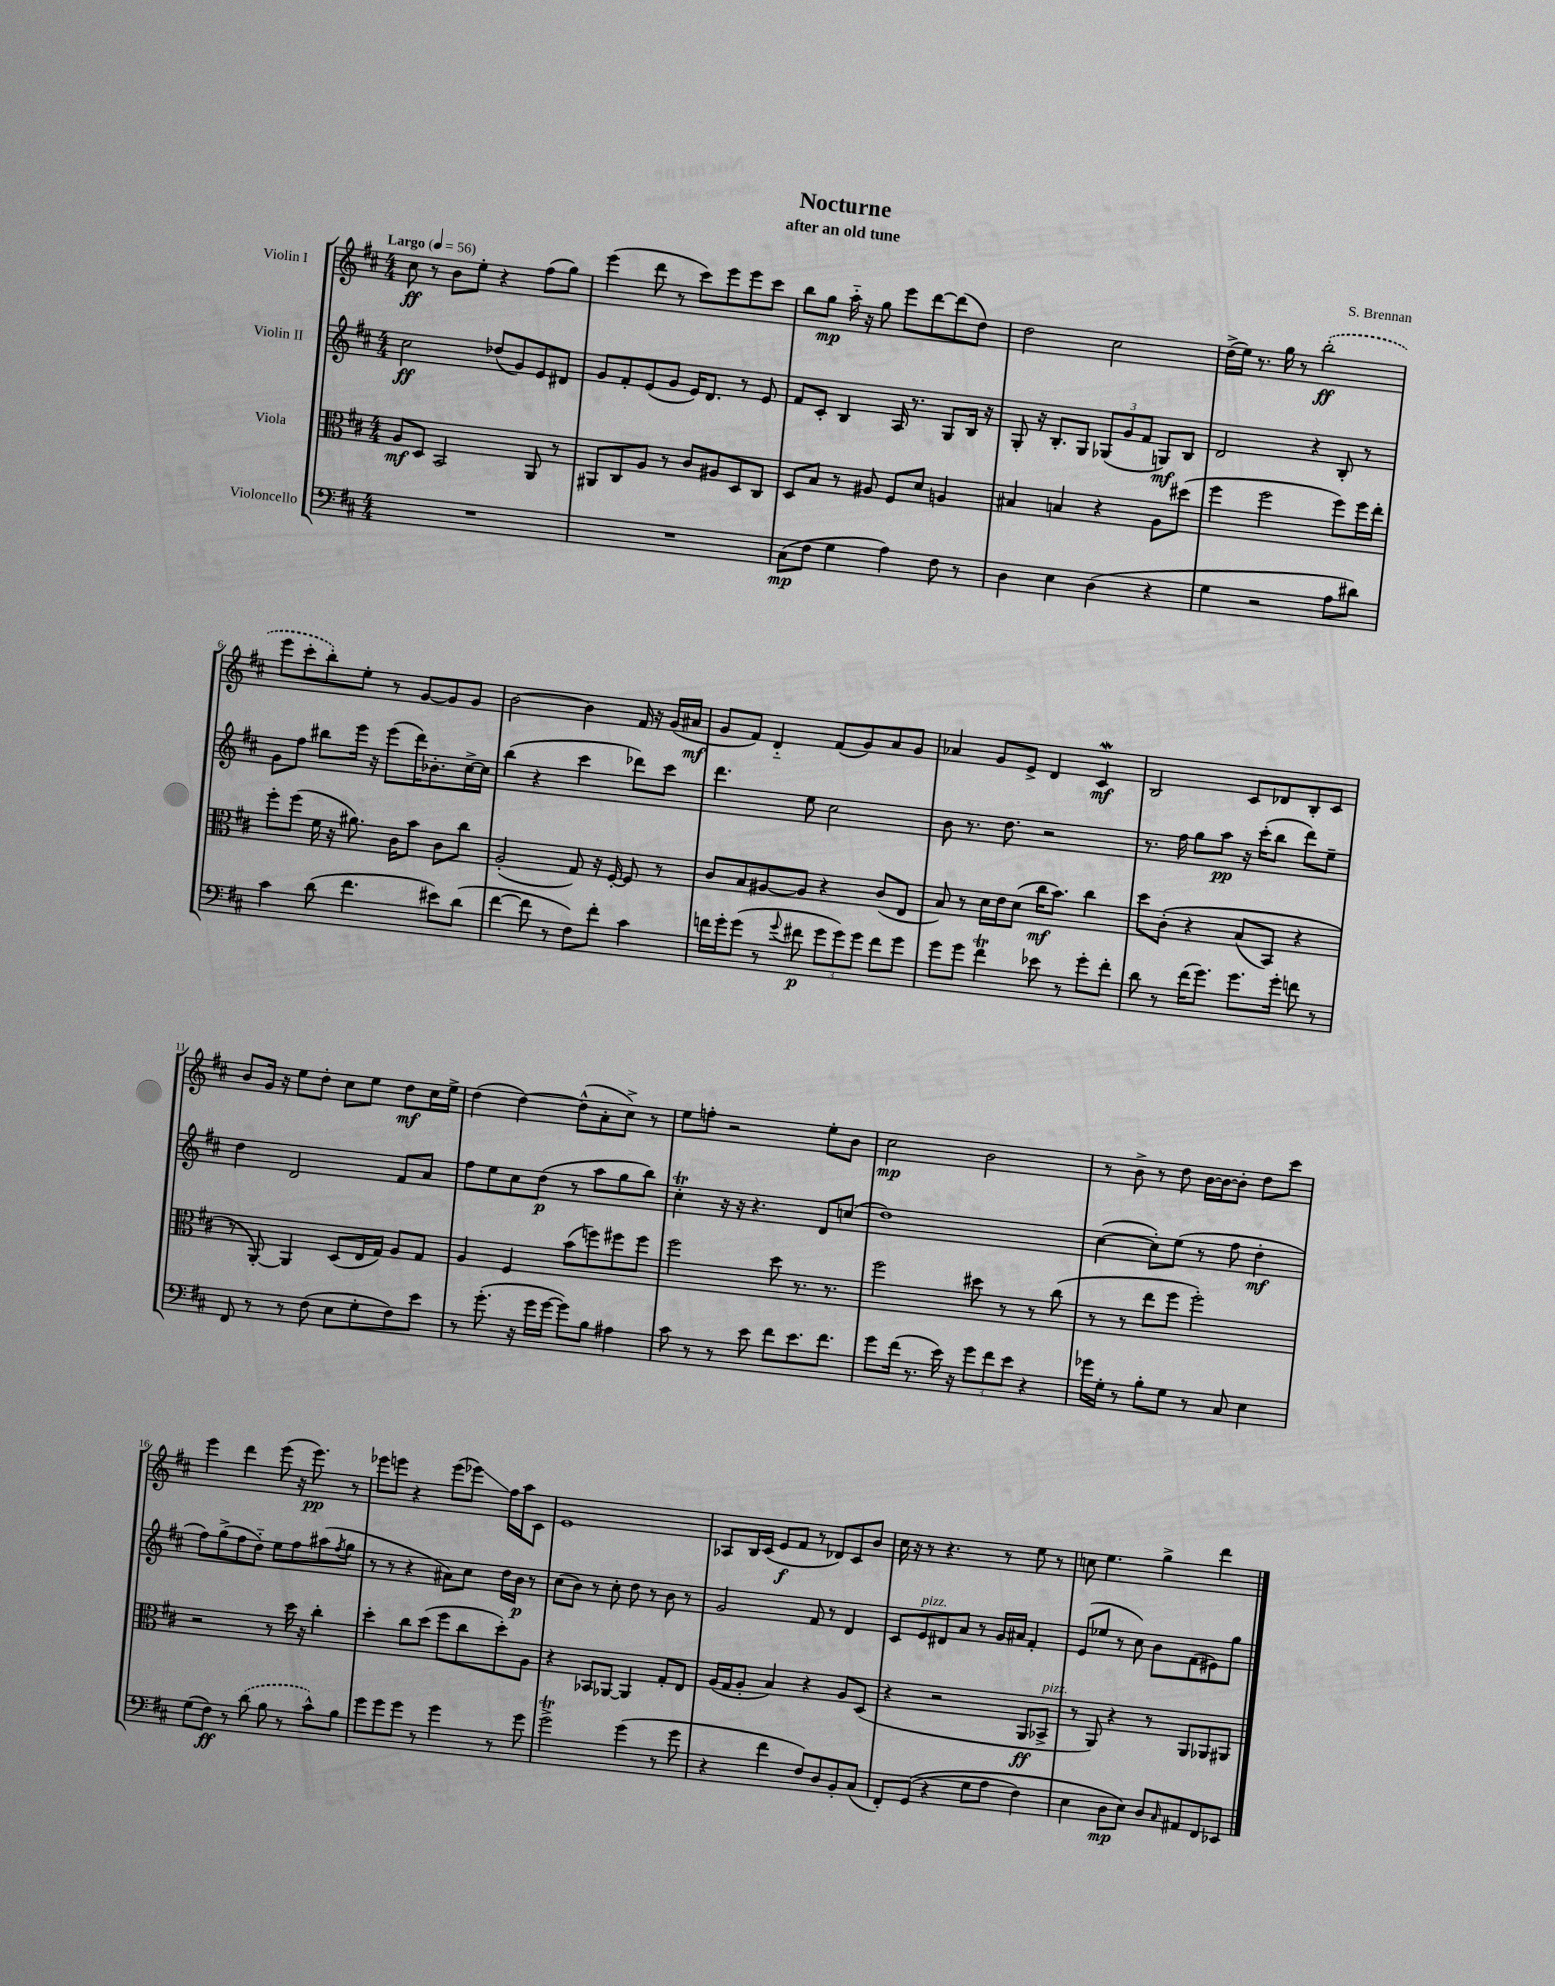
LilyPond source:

\header { title = "Nocturne" composer = "S. Brennan" subtitle = "after an old tune" }
<<
\new StaffGroup <<
\new Staff = "s0" \with { instrumentName = "Violin I" } {
    \clef treble \key d \major \numericTimeSignature \time 4/4 \tempo "Largo" 4 = 56
    cis''8\ff r8 b'8 e''8-. r4 fis''8( g''8) |
    e'''4( d'''8 r8 cis'''8) e'''8 e'''8 cis'''8 |
    b''8 g''8\mp a''16-_ r16 g''8 e'''8 d'''8~ d'''8( d''8) |
    d''2 cis''2 |
    d''16->( e''16) r8. g''16 r8 \once \slurDashed b''2-.\ff( |
    e'''8 cis'''8-. b''8-.) e''8-. r8 g'8~ g'8 g'8 |
    b'2~ b'4 fis'16 r16 g'16( ais'16\mf |
    g'8 fis'8) d'4-_ fis'8( g'8) a'8 g'8 |
    aes'4 g'8 e'8-> d'4 cis'4\mordent\mf |
    b2 cis'8 des'8 b8-. cis'8 |
    b'8 g'16 r16 e''8 d''8-. cis''8 e''8 d''8\mf cis''16 e''16-> |
    d''4( d''4~) d''8-^( a'8-. cis''8->) r8 |
    e''8 f''8-. r2 e''8-. b'8 |
    cis''2\mp b'2 |
    r8 b'8-> r8 d''8 b'16~ b'16~ b'8-. d''8 cis'''8 |
    e'''4 d'''4 e'''8( r16 e'''8.\pp) r8 |
    ees'''8 e'''8 r4 e'''8( ees'''8\glissando) fis''16 a''16 cis'8 |
    e'1 |
    aes8 b16 cis'16( e'8\f fis'8 r8 des'8) cis'8 b'8 |
    cis''16 r16 r8 r4. r8 e''8 r8 |
    c''8 e''4. g''4-> d'''4 \bar "|." |
}
\new Staff = "s1" \with { instrumentName = "Violin II" } {
    \clef treble \key d \major \numericTimeSignature \time 4/4
    cis''2\ff des''8( g'8) e'8 dis'8 |
    g'8 fis'8-. e'8( g'8 e'16) d'8. r8 e'8 |
    fis'8 cis'8-. b4 a16 r8. g8 b16 r16 |
    g8-. r16 b8.-. g8 \tuplet 3/2 { ges8( g'8 fis'8 } g8\mf) b8 |
    d'2 r4 b8-. r8 |
    g'8 fis''8 bis''8 e'''16 r16 e'''8( d'''16) bes'8.-. cis''16~-> cis''16 |
    b''4( r4 cis'''4 des'''8) cis'''8 |
    d'''4. e''8 cis''2 |
    b'8 r8. d''8. r2 |
    r8. fis''16 g''8 a''8\pp r16 cis'''16-.( b''8 d'''8) e''8-- |
    d''4 d'2 fis'8 a'8 |
    fis''8 e''8 cis''8 d''8\p( r8 a''8 g''8 b''8) |
    cis''4-.\trill r16 r16 r4. d'8 c''8( |
    d''1) |
    cis''4~( cis''8-.) e''8( r8 fis''8 d''4-.\mf |
    fis''8) g''8->( fis''8 d''8-_) e''8 fis''8 ais''8( \acciaccatura { fis''8 } g''8 |
    r8 r8 r4 ais'8) cis''8 d''16 b'16\p r8 |
    cis''8( b'8) r8 cis''8-. d''8 r8 b'8 r8 |
    g'2 fis'8 r8 d'4 |
    cis'8 e'8^\markup { \italic "pizz." } dis'8 a'8 r8 g'16 ais'16 fis'4-. |
    e'8( ees''8 r8 cis''8) b'8 fis'8( eis'8) g''8 \bar "|." |
}
\new Staff = "s2" \with { instrumentName = "Viola" } {
    \clef alto \key d \major \numericTimeSignature \time 4/4
    a8\mf d8 b,2 a,8 r8 |
    ais,8 cis8 a8 r8 cis'8 ais8 d8 cis8 |
    d8 b8 r8 ais8 fis8 d'8 a4 |
    bis4 b4 r4 a8 dis''8( |
    fis''4 fis''2 fis''8) fis''16 e''16-. |
    fis''8-. fis''8( fis'16 r16 ais'8.) cis'16 b'8 cis'8 cis''8 |
    a2-.( g8) r16 fis16~-. fis8 r8 |
    cis'8 b8 ais8~ ais8 r4 cis'8( e8 |
    b8) r8 d'16 e'16 d'8( cis''16\mf b'8.) cis''4 |
    d''8 cis'8-.\( r4 b8( b,8) r4 |
    r8 a,8~-.\) a,4 d8( e16 g16) a8 g8 |
    a4 fis4 b'8( f''8) fis''8 fis''8 |
    fis''2 d''8 r8. r8. |
    fis''2 dis''8 r8 r8 cis''8( |
    r8 r8 e''8 fis''8 fis''2-.) |
    r2 r8 d''16 r16 cis''4-. |
    d''4-. cis''8 d''8( fis''8 cis''8 d''8-.) a8 |
    r4 bes,8 aes,8~ aes,4 g8-. e8 |
    a16( g16 a8-. b4) r4 a8 d8( |
    r4 r2 a,8\ff bes,8->^\markup { \italic "pizz." } |
    r8 a,8) r4 r8 a,8 aes,8 ais,8 \bar "|." |
}
\new Staff = "s3" \with { instrumentName = "Violoncello" } {
    \clef bass \key d \major \numericTimeSignature \time 4/4
    R1 |
    R1 |
    cis8\mp( fis8 g4 a4) fis8 r8 |
    d4 e4 d4( r4 |
    g4 r2 a8 dis'8) |
    cis'4 d'8( fis'4. eis'8) d'8( |
    fis'4~ fis'8 r8 fis8) fis'8-. cis'4 |
    f'16 g'16-. g'8( r8 \appoggiatura { g'8 } fis'8\p \tuplet 3/2 { g'8 g'8) g'8 } fis'8 g'8 |
    g'8 g'8 fis'4\trill ees'8 r8 g'8-. fis'8-. |
    d'8 r8 fis'16( g'8.) g'8. g'16-. f'8 r8 |
    fis,8 r8 r8 fis8( e8 g8-. fis8) e'8 |
    r8 g'8.-.( r16 g'16 g'16~ g'8) b8 ais4 |
    cis'8 r8 r8 e'8 fis'8 e'8. fis'8. |
    g'8 fis'16( r8. e'16) r16 \tuplet 3/2 { g'8 fis'8 e'8 } r4 |
    ges'16 g16-. r8 b8-. g8 r8 cis8 e4 |
    g8( fis8\ff) r8 \once \slurDashed d'8( b8 r8 cis'8-^) b8 |
    g'8 g'8 g'8 r8 g'4 r8 g'8 |
    g'2->\trill g'4( r8 g'8 |
    r4 fis'4 fis8) d8 b,8-. cis8( |
    fis,8-.) g,8(\( r4 g8 a8 fis4) |
    e4 d8\mp e8\) d8 \grace { cis16 } ais,8 fis,8 ees,8 \bar "|." |
}
>>
>>
